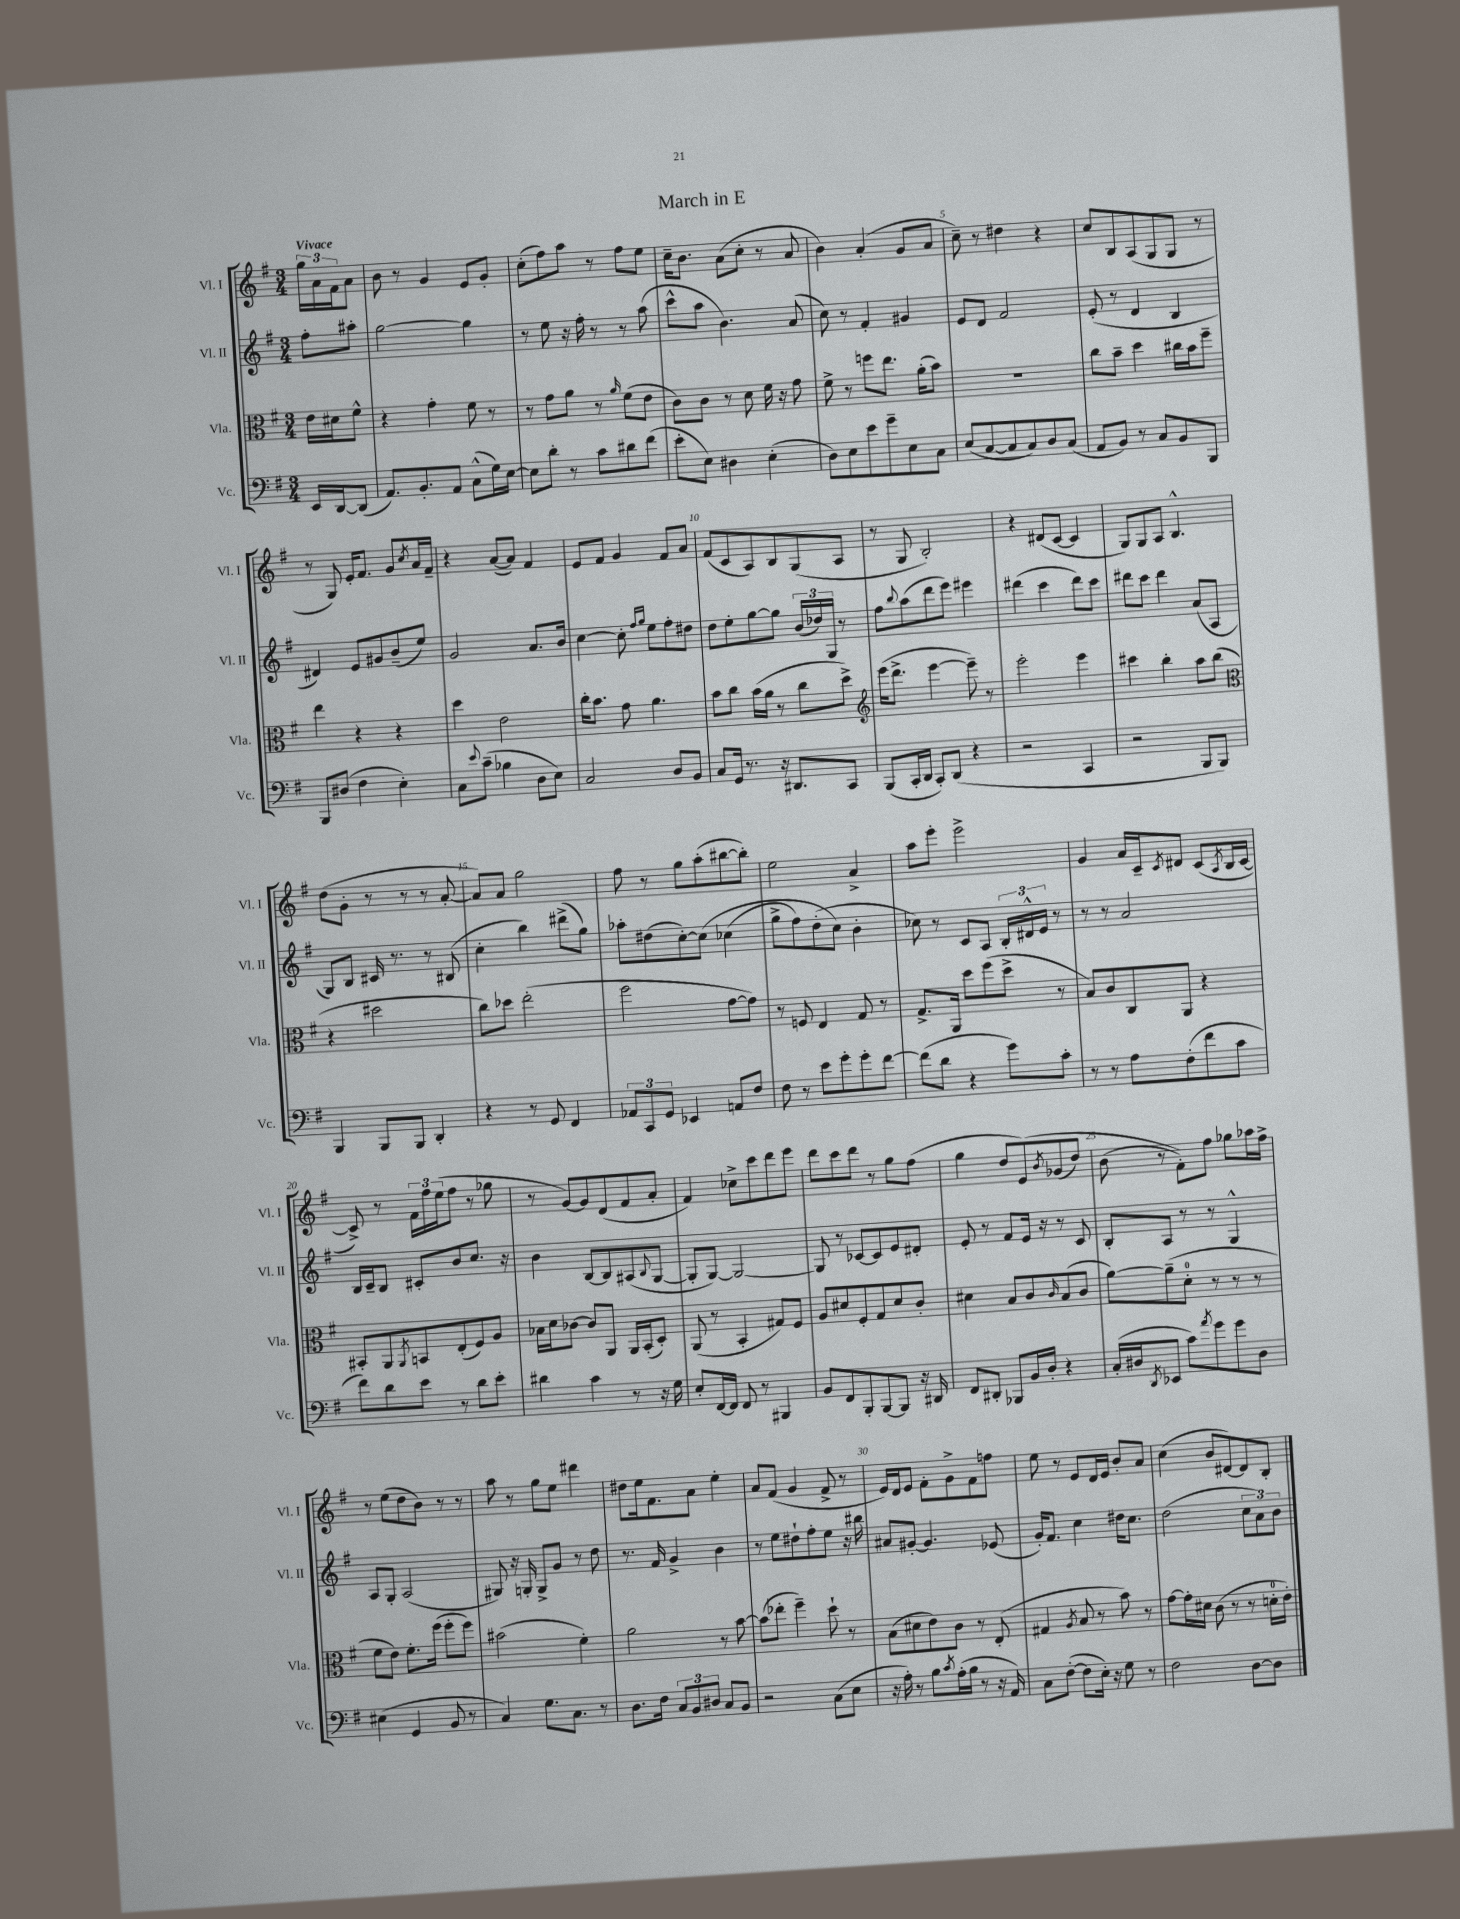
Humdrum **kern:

**kern	**kern	**kern	**kern
*part4	*part3	*part2	*part1
*staff4	*staff3	*staff2	*staff1
*I"Vc.	*I"Vla.	*I"Vl. II	*I"Vl. I
*I'Vc.	*I'Vla.	*I'Vl. II	*I'Vl. I
*clefF4	*clefC3	*clefG2	*clefG2
*k[f#]	*k[f#]	*k[f#]	*k[f#]
*M3/4	*M3/4	*M3/4	*M3/4
=	=	=	=
!	!	!	!LO:TX:a:B:t=Vivace
16EE/LL	16e\LL	8ff#'\L	24gg\LL
.	.	.	24a\
[16DD/J	16d#X\J	.	.
.	.	.	24f#\J
(8DD/J]	8f#^^\J	8aa#X'\J	8a\J
=1	=1	=1	=1
8.AA/L)	4r	[2gg\	8b\
.	.	.	8r
8.BB'/	.	.	.
.	4g'\	.	4g/
8AA/J	.	.	.
(8C^^\L	8f#\	4gg\]	8e/L
16G\L)	8r	.	8g'/J
[16E\JJ	.	.	.
=2	=2	=2	=2
8E\L]	8r	8r	(8cc'\L
8d'\J	8g\L	8ee\	8ff#\)
8r	8a\J	16r	8aa\J
.	.	16ff#'\	.
8c\L	8r	8r	8r
.	16qqa/	.	.
8d#X\	(8f#\L	8r	8ff#\L
(8f#\J	8e\J	(8aa\	8ee\J
=3	=3	=3	=3
8e'\L	8c\L)	8ccc^^\L	16cc~\KL
.	.	.	8.b\J
8E\J)	8c\J	8aa\J	.
4D#X\	8r	4.b\)	(8a\L
.	8d\	.	8cc'\J
(4E'\	16f#\	.	8r
.	16r	.	.
.	8g\	(8a/	8a/
=4	=4	=4	=4
8D\L)	8f#^\	8cc\)	4b\)
8E\	8r	8r	.
8e\	8ffn\L	4f#'/	(4a'/
8g~\	8.ee\J	.	.
8E\	.	4g#X/	8g/L
.	(16a'\KL	.	.
8C\J	8b\J)	.	8a/J
=5	=5	=5	=5
(8E/L	2.r	8e/L	8cc~\)
[8C/	.	8d/J	8r
8C/]	.	2f#/	4dd#X\
8C/)	.	.	.
8D/	.	.	4r
(8C/J	.	.	.
=6	=6	=6	=6
8AA/L	8cc\L	(8e'/	8cc/L
8BB/J)	8b~\J	8r	8B/
8r	4dd\	4d/	(8A/
8C/L	.	.	8G/
8BB/	16cc#X\LL	4B/	8G/J
.	16b\J	.	.
8BBB/J	8ff#~\J	.	8r
!!LO:LB:g=z
=7	=7	=7	=7
8BBB/L	4ee\	4d#X/)	8r
(8D#X/J	.	.	8G/)
4F#\	4r	8e/L	16e'/KL
.	.	.	8.f#/J
.	.	8g#X/	.
4E'\)	4r	(8b~/	8g/L
.	.	.	8qcc/
.	.	8ee/J)	16a/L
.	.	.	16f#~/JJ
=8	=8	=8	=8
8C\L	4dd\	2g/	4r
8qqe/	.	.	.
(8c~\J	.	.	.
4B-X\	2e\	.	([8a/L
.	.	.	8a/J])
8D\L	.	8.a/L	4f#/
8E\J)	.	.	.
.	.	16b/Jk	.
=9	=9	=9	=9
2C/	16cc'\KL	[4cc\	8e/L
.	8.b\J	.	.
.	.	.	8f#/J
.	8g\	8cc'\]	4g/
.	.	16qqff#/LL	.
.	.	16qqgg/JJ	.
.	4.a\	8ee\L	.
8D/L	.	8ff#'\	8f#/L
8BB/J	.	8dd#X\J	8a/J
=10	=10	=10	=10
8C/L	8b\L	8dd\L	(8f#/L
16GG/Jk	8cc\J	8ee'\	8c/
8.r	.	.	.
.	(16b\LL	[8gg\	8A/)
.	16a\JJ	.	.
16r	8r	8gg\J]	8B/
8.DD#X/L	.	.	.
.	8cc\L	(24b/LL	(8G/
.	.	24dd-X/)	.
.	.	24G/JJ	.
8CC/J	8dd^\J)	8r	8A/J
=11	=11	=11	=11
*	*clefG2	*	*
(8BBB/L	(16eee\KL	8ff#\L	8r
.	8.ddd^\J	.	.
.	.	8qqbb/	.
16CC'/L	.	(8aa\	8G/
16DD/JJ	.	.	.
8CC'/L)	[4eee\	8ddd\	2B'/)
(8DD/J	.	8eee\J)	.
4r	8eee~\])	4eee#X\	.
.	8r	.	.
=12	=12	=12	=12
2r	2eee'\	(4ddd#X\	4r
.	.	4ccc\	(8d#X/L
.	.	.	[8c/J
4CC/	4eee\	8ddd#\L)	4c/]
.	.	8ccc\J	.
=13	=13	=13	=13
2r	4ccc#X\	8ddd#X\L	8G/L)
.	.	8ccc\J	8G/
.	4bb'\	4ddd#\	8A/J
.	.	.	4.B^^/
8BBB/L	8aa\L	(8a/L	.
8BBB/J)	(8bb\J	8A/J	.
!!LO:LB:g=z
=14	=14	=14	=14
*	*clefC3	*	*
4BBB/	4r	8G/L)	(8dd\L
.	.	8B/J	8g'\J
8BBB/L	2dd#X\	16c#X/	8r
.	.	8.r	.
8BBB/J	.	.	8r
4DD'/	.	8r	8r
.	.	(8B#X/	[8a'/
=15	=15	=15	=15
4r	8cc\L)	4cc'\	8a/L])
.	8dd-X\J	.	8a/J
8r	(2ee'\	4bb\)	2gg\
8GG/	.	.	.
4FF#/	.	(8ddd#X^\L	.
.	.	8gg\J)	.
=16	=16	=16	=16
12AA-X/L	2ff#\	8aa-X'\L	8ff#\
12CC/	.	.	.
.	.	(8dd#X\	8r
12GG/J	.	.	.
4EE-X/	.	[8cc'\)	8gg\L
.	.	(8cc\J]	(8aa'\
8AAn/L	[8g\L	(4cc-X\	[8bb#X\
8F#/J	8g\J])	.	8bb#'\J])
=17	=17	=17	=17
8F#\	8r	8gg^\L	2ee\
8r	8Fn/	8ff#\)	.
8e\L	4E/	(8dd'\	.
8g'\	.	8cc\J)	.
8g'\	8G/	4b'\	4a^/
[8f#\J	8r	.	.
=18	=18	=18	=18
(8f#\L]	8.G^/L	8cc-X\)	8aa\L
8d\J	.	8r	8eee'\J
.	16AA/Jk	.	.
4r	8dd\L	8c/L	2eee^\
.	(8ff#\	8A/J	.
8g\L)	8dd^\J	24B'/LL	.
.	.	24d#X^^/	.
.	.	24e/JJ	.
8c'\J	8r	8r	.
=19	=19	=19	=19
8r	8B/L)	8r	4g/
8r	8c/	8r	.
8A\L	8C/	2a/	16a/LL
.	.	.	16c~/J
.	.	.	8qc/
(8F#'\	8AA/J	.	8d#X/J
8f#\	4r	.	(8c/L
.	.	.	8qA/
8c\J	.	.	16B/L
.	.	.	[16c/JJ
!!LO:LB:g=z
=20	=20	=20	=20
8f#\L)	8BB#X'/L	16B/LL	8c^/])
.	.	16c~/J	.
8d\	8AA/	8B/J	8r
.	8qAA/	.	.
8e\J	8BBn/	8c#X'/L	24f#\LL
.	.	.	24ff#\
.	.	.	(24ee\J
8r	(8E'/	8b/	8ff#\J
8d\L	8F#/)	8.cc/J	8r
8e'\J	8A/J	.	8gg-X\
.	.	16r	.
=21	=21	=21	=21
4d#X\	16B-X\LL	4b\	8r
.	16d\J	.	.
.	[8c-X\J	.	[8g/L)
4c\	8c-/L]	[8B/L	8g/]
.	8AA/J	8B/]	(8d/
8r	16AA/LL	(8A#X/	8f#/
.	(16BB'/J	.	.
.	.	8qqB/	.
16r	8D'/J)	[8G/J	8a'/J
16G\	.	.	.
=22	=22	=22	=22
8E'/L	(8AA/	8G'/L]	4f#/)
[16FF#/L	8r	[8G/J)	.
16FF#/JJ]	.	.	.
8FF#/	4BB'/	2G/_	8cc-X^\L
8r	.	.	8ccc\
4BBB#X/	8G#X/L)	.	8ddd\
.	8F#/J	.	8eee\J
=23	=23	=23	=23
8BB/L	8A/L	8G/]	8ddd\L
8FF#/	8d#X/	8r	8ccc\
8BBB'/	8F#'/	[8c-X/L	8ddd\J
[8BBB/	8G/	8c-/]	8r
8BBB/J]	8d#/	8e/	8gg\L
16r	8c'/J	8d#X'/J	(8ff#\J
16DD#X/	.	.	.
=24	=24	=24	=24
8FF#/L	4d#X\	8e'/	4gg\
8DD#X'/J	.	8r	.
8BBB-X/L	8B/L	8f#/L	8dd/L
16BB/L	8c/	16e/Jk	(8e/)
16D'/JJ	.	16r	.
.	16qqc/	.	8qb/
4r	(8B/	8r	(8g-X/
.	8c/J	8c/	8dd/J)
=25	=25	=25	=25
(16C'/LL	[8a\L)	8B'/L	(8b\
16D#X/J	.	.	.
8qDD/	.	.	.
8EE-X/J	(8a~\]	8A/J	8r
8c\L)	8d'\J	8r	8f#'\L))
8qa/	.	.	.
8g\	8r	8r	8ff#\J
8g\	8r	4G^^/	8gg-X\L
8D#\J	8r	.	16aa-X\L
.	.	.	16ff#^\JJ
!!LO:LB:g=z
=26	=26	=26	=26
(4E#X\	8f#\L	8A/L	8r
.	8e\J)	8G'/J	(8ee\L
4GG/	8.f#'\L	(2A/	8dd\
.	.	.	8b\J)
.	(16ff#\Jk	.	.
8BB/	8ff#'\L	.	8r
8r	8ff#\J)	.	8r
=27	=27	=27	=27
4C/)	(2b#X\	8G#X/)	8aa\
.	.	16r	8r
.	.	16Gn'/	.
8.G\L	.	8G^/L	8gg\L
.	.	8g/J	8ee\J
8.C\J	.	.	.
.	4f#'\)	8r	4ddd#X\
8r	.	8dd\	.
=28	=28	=28	=28
8.D\L	2a\	8.r	8dd#X\L
.	.	.	16ee\k
16F#\Jk	.	16f#/	8.f#\
12C/L	.	4g^/	.
12BB/	.	.	.
.	.	.	8a\J
12D#X/J	.	.	.
8C/L	8r	4b\	4ee'\
8BB/J	[8b\	.	.
=29	=29	=29	=29
2r	(8b\L]	8r	8a/L
.	8ee-X'\J	8ee\L	(8f#/J
.	4ff#~\)	8dd#X`\	4g/
.	.	8ff#'\	.
(8C\L	8dd`\	8ee\J	8f#^/
8E\J	8r	16r	8r
.	.	16bb#X\	.
=30	=30	=30	=30
16r	(8B\L	8a#X/L	16e/LL)
16A'\)	.	.	16d/J
8r	8d#X\	[8g#X'/J	8e/J
8B\L	8e\)	4.g#/]	8f#'\L
8qc/	.	.	.
(16A'\L	8c\J	.	8g^\
16B\JJ	.	.	.
8r	8r	.	8f#\
16r	(8E'/	(8e-X/	8ffn\J
16AA/)	.	.	.
=31	=31	=31	=31
8C\L	4G#X/	16g'/KL)	8ee\
.	.	8.f#/J	.
([8F#'\J	.	.	8r
.	8qA/	.	.
8F#\L]	8B/	4cc\	8e/L
16E'\Jk)	8r	.	16d/L
16r	.	.	16e/JJ
8G\	8b\)	16dd#X\KL	8b'/L
.	.	8.cc\J	.
8r	8r	.	8a/J
=32	=32	=32	=32
2F#\	[8g\L	(2dd\	(4cc\
.	16g'\L]	.	.
.	16d#X\JJ	.	.
.	(8c\	.	8b/L
.	8r	.	[8d#X/)
[8D\L	8r	12cc\L	8d#/]
.	.	12a\)	.
8D\J]	16dn'\LL	.	8B'/J
.	.	12b\J	.
.	16e'\JJ)	.	.
==	==	==	==
*-	*-	*-	*-
